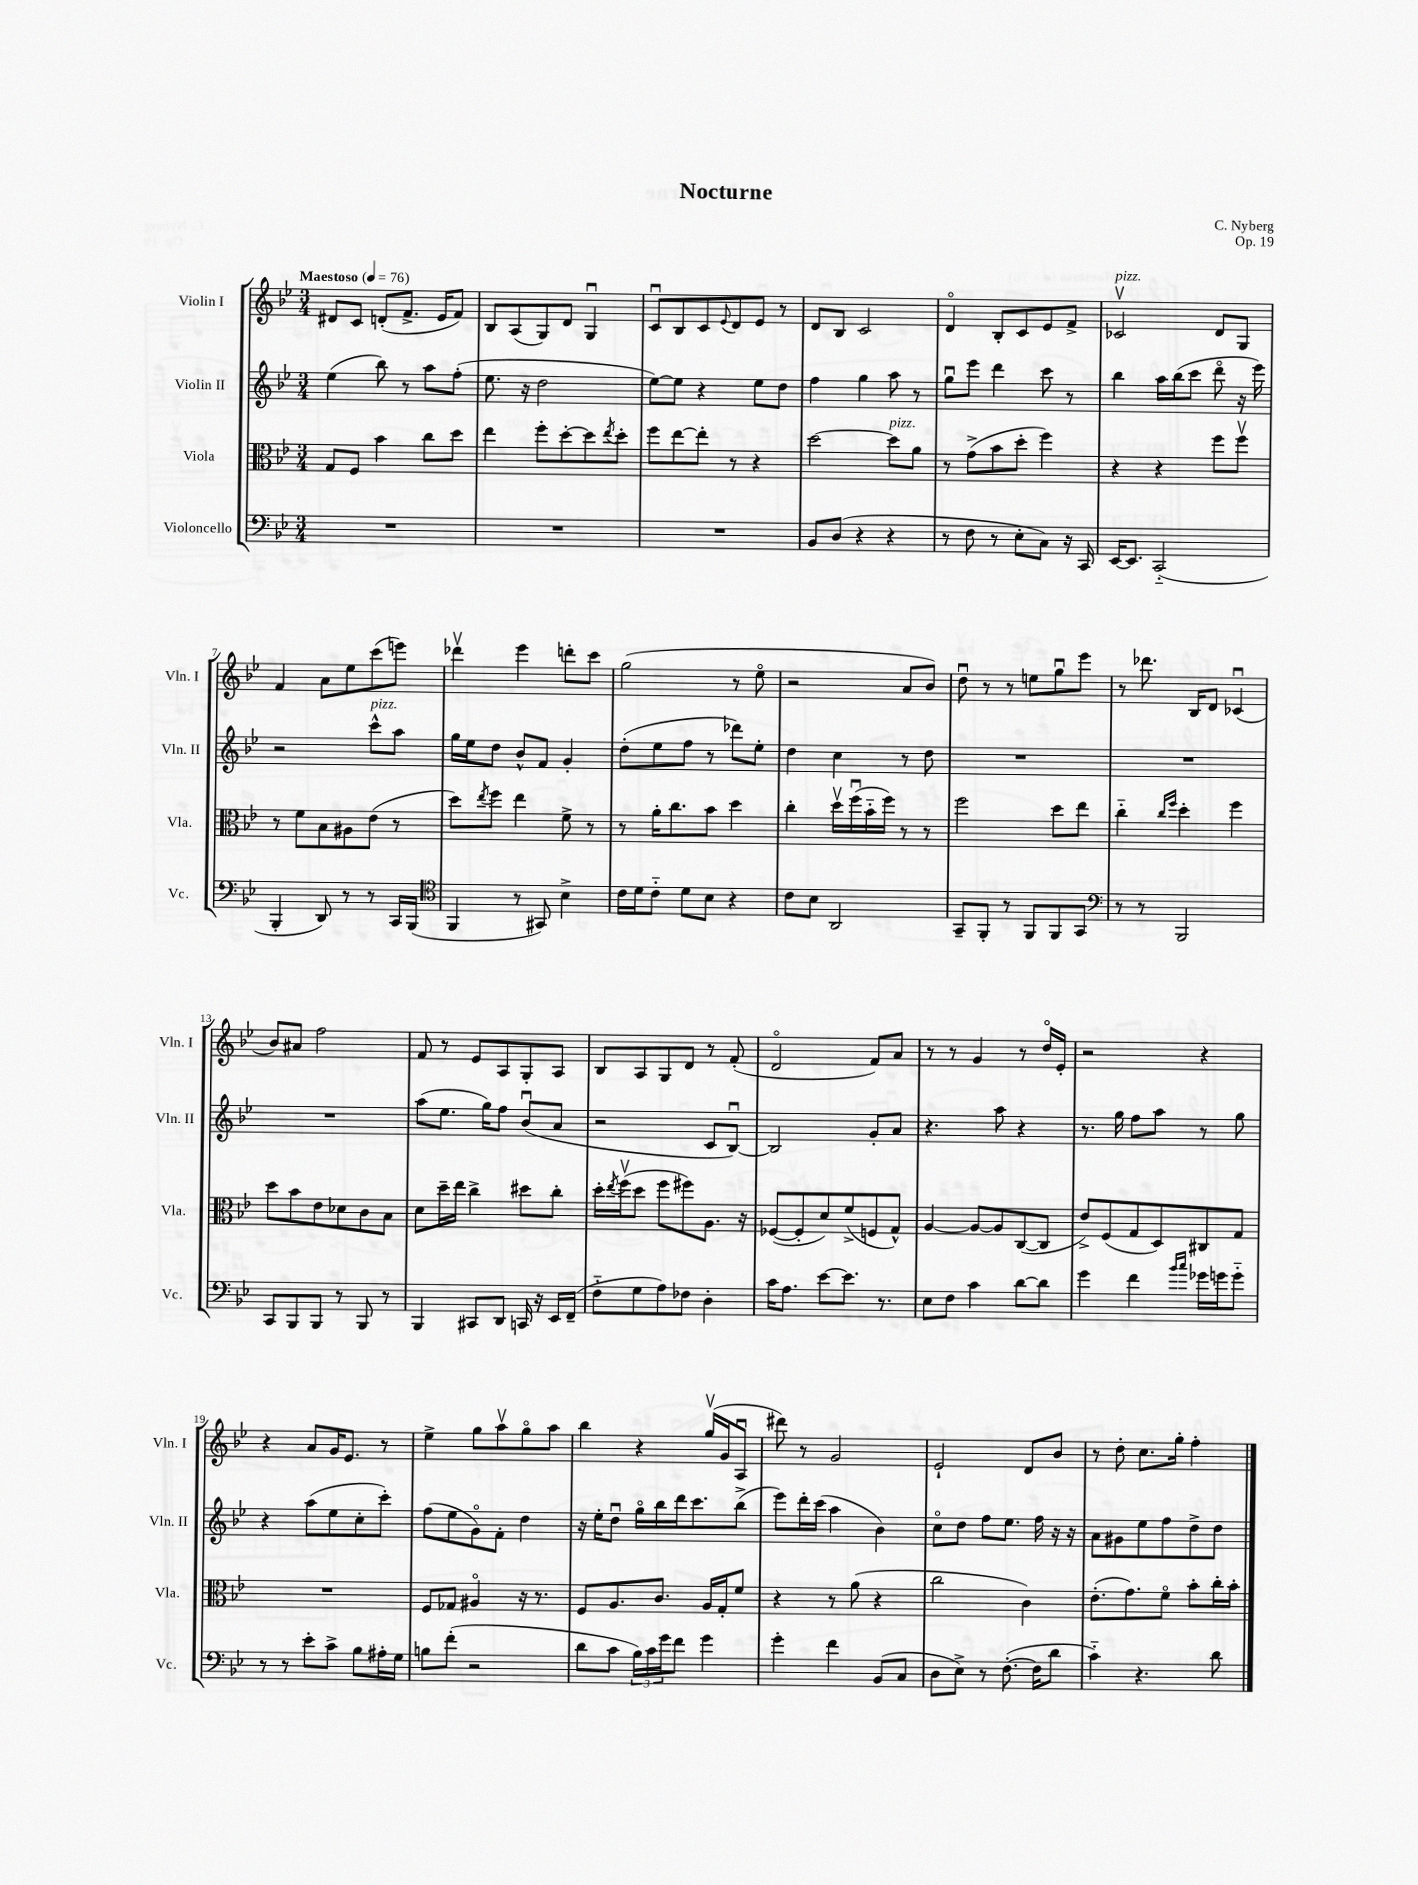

**kern	**kern	**kern	**kern
*part4	*part3	*part2	*part1
*staff4	*staff3	*staff2	*staff1
*I"Violoncello	*I"Viola	*I"Violin II	*I"Violin I
*I'Vc.	*I'Vla.	*I'Vln. II	*I'Vln. I
*clefF4	*clefC3	*clefG2	*clefG2
*k[b-e-]	*k[b-e-]	*k[b-e-]	*k[b-e-]
*M3/4	*M3/4	*M3/4	*M3/4
*MM76	*MM76	*MM76	*MM76
=1	=1	=1	=1
!	!	!	!LO:TX:a:B:t=Maestoso
2.r	8G/L	(4ee-\	8d#X/L
.	8F/J	.	8c/J
.	4b-\	8bb-\)	(8dn'/L
.	.	8r	8.f^/J
.	8cc\L	8aa\L	.
.	.	.	16e-/KL
.	8dd\J	(8ff'\J	8f/J)
=2	=2	=2	=2
2.r	4ee-\	8.ee-\	8B-/L
.	.	.	(8A/
.	.	16r	.
.	8ff'\L	2dd\	8G/)
.	[8dd'\	.	8d/J
.	8dd\]	.	4Gu/
.	8qee-/	.	.
.	8dd'\J	.	.
=3	=3	=3	=3
2.r	8ff\L	[8ee-\L)	8cu/L
.	[8ee-\	8ee-\J]	8B-/
.	8ee-'\J]	4r	8c/
.	.	.	8qqe-/
.	8r	.	8d/
.	4r	8ee-\L	8e-/J
.	.	8dd\J	8r
=4	=4	=4	=4
8BB-/L	[2dd\	4ff\	8d/L
(8D/J	.	.	8B-/J
4r	.	4gg\	2c/
!	!LO:TX:a:i:t=pizz.	!	!
4r	8dd\L]	8aa\	.
.	8a\J	8r	.
=5	=5	=5	=5
8r	8r	8ggu\L	4d/
8F\	(8g^\L	8eee-\J	.
8r	8b-\	4ddd\	8B-'/L
8E-'\L	8dd'\J	.	8c/
8C\J)	4ff\)	8ccc\	8e-/
16r	.	8r	8f^/J
16CC/	.	.	.
=6	=6	=6	=6
!	!	!	!LO:TX:a:i:t=pizz.
[16EE-/KL	4r	4bb-\	2c-Xv/
8.EE-/J]	.	.	.
(2CC/	4r	16aa\LL	.
.	.	(16bb-\J	.
.	.	8ccc\J	.
.	8ff\L	8ddd\	8d/L
.	8ffv\J	16r	8G/J
.	.	16eee-\)	.
!!LO:LB:g=z
=7	=7	=7	=7
4BBB-'/	8r	2r	4f/
.	8f\L	.	.
8DD/)	8B-\	.	8a\L
8r	8A#X\	.	8ee-\
!	!	!LO:TX:a:i:t=pizz.	!
8r	(8e-\J	8ccc^^\L	(8ccc\
16CC/LL	8r	8aa\J	8eeen\J)
(16BBB-/JJ	.	.	.
=8	=8	=8	=8
*clefC4	*	*	*
4FF/	8dd\L)	16gg\LL	4ddd-Xv\
.	.	16ee-\J	.
.	8qee-/	.	.
.	8ff\J	8dd\J	.
8r	4ee-\	8b-^^/L	4eee-\
8GG#X/)	.	8f/J	.
4B-^\	8f^\	4g'/	8dddn'\L
.	8r	.	8ccc\J
=9	=9	=9	=9
16c\LL	8r	(8dd'\L	(2gg\
16d\J	.	.	.
8c\J	16a'\KL	8ee-\	.
.	8.cc\	.	.
8d\L	.	8ff\J	.
8B-\J	8b-\J	8r	.
4r	4dd\	8ddd-X\L)	8r
.	.	8ee-'\J	8ee-\
=10	=10	=10	=10
8c\L	4cc'\	4dd\	2r
8B-\J	.	.	.
2AA/	16ddv\LL	4cc\	.
.	(16ffu\	.	.
.	16b-\	.	.
.	16ff\JJ)	.	.
.	8r	8r	8a/L
.	8r	8dd\	8b-/J)
=11	=11	=11	=11
8GG~/L	2ff\	2.r	8ddu\
8FF'/J	.	.	8r
8r	.	.	8r
8FF/L	.	.	8een\L
8FF/	8dd\L	.	8ggu\
8GG/J	8ee-\J	.	8eee-\J
=12	=12	=12	=12
*clefF4	*	*	*
8r	4cc\	2.r	8r
8r	.	.	8.ddd-X\
.	16qqcc/LL	.	.
.	16qqff/JJ	.	.
2BBB-/	4dd'\	.	.
.	.	.	16B-/KL
.	.	.	8d/J
.	4ff\	.	(4c-Xu/
!!LO:LB:g=z
=13	=13	=13	=13
8CC/L	8dd\L	2.r	8b-/L)
8BBB-/	8b-\	.	8a#X/J
8BBB-/J	8e-\	.	2ff\
8r	8d-X\	.	.
8BBB-/	8c\	.	.
8r	8B-\J	.	.
=14	=14	=14	=14
4BBB-/	8d\L	(8aa\L	8f/
.	16dd~\L	8.ee-\J	8r
.	16ee-\JJ	.	.
8CC#X/L	4cc^\	.	8e-/L
.	.	16gg\KL)	.
8DD/J	.	8ff\J	8A/
16CCn/	8dd#X\L	(8b-u/L	8G'/
16r	.	.	.
16EE-/LL	8cc'\J	8a/J	8A/J
(16FF~/JJ	.	.	.
=15	=15	=15	=15
8F\L	16dd'\LL	2r	8B-/L
.	8qee-/	.	.
.	(16ffv\J	.	.
8G\	8dd\J	.	8A/
8A\)	8ff\L	.	8G/
8F-X\J	8ff#X\)	.	8d/J
4D'\	8.A\J	8c/L	8r
.	.	[8B-u/J)	(8f'/
.	16r	.	.
=16	=16	=16	=16
16c\KL	([8F-X/L	2B-/]	2d/
8.A\J	.	.	.
.	8F-'/]	.	.
[8e-\L	8d/)	.	.
8.e-\J]	(8f^/	.	.
.	8Fn/	8g'/L	8f/L)
8.r	.	.	.
.	8G^^/J)	8a/J	8a/J
=17	=17	=17	=17
8E-\L	[4A/	4.r	8r
8F\J	.	.	8r
4c\	8A/L_	.	4g/
.	8A/]	8aa\	.
[8d\L	([8C/	4r	8r
8d\J]	8C/J]	.	16dd/LL
.	.	.	16e-'/JJ
=18	=18	=18	=18
4g\	8e-^/L)	8.r	2r
.	(8F/	.	.
.	.	16gg\	.
4f\	8G/	8ff\L	.
.	8D/)	8aa\J	.
16qqb-/LL	.	.	.
16qqcc/JJ	.	.	.
16g-X\LL	8C#X/	8r	4r
16gn\J	.	.	.
8g\J	8G/J	8gg\	.
!!LO:LB:g=z
=19	=19	=19	=19
8r	2.r	4r	4r
8r	.	.	.
8e-'\L	.	(8aa\L	8a/L
8c^\J	.	8ee-\	16g/K
.	.	.	8.e-/J
8B-\L	.	8cc'\	.
16A#X'\L	.	8ccc'\J)	8r
16G\JJ	.	.	.
=20	=20	=20	=20
8Bn\L	8F/L	(8ff\L	4ee-^\
(8f'\J	8G-X/J	8ee-\	.
2r	4A#X/	8g\)	8gg\L
.	.	8f'\J	8aav\
.	16r	4dd\	8gg\
.	8.r	.	.
.	.	.	8aa\J
=21	=21	=21	=21
8d\L	8F/L	16r	4bb-\
.	.	16ee-'\KL	.
8c\J	8.A/	8ddu\J	.
24B-\LL)	.	16gg\LL	4r
24c\	.	.	.
.	8.c/J	16bb-\	.
24g\J	.	.	.
8f\J	.	16ddd\J	.
.	.	8.ccc\	.
4g\	16A/LL	.	(16ggv/LL
.	16G'/J	.	16g/J
.	8f/J	(8bb-^\J	8Au/J
=22	=22	=22	=22
4g'\	4r	8eee-\L)	8ddd#X\)
.	.	16ddd'\L	8r
.	.	(16ccc\JJ	.
4f\	8r	4aa\	2g/
.	(8a\	.	.
(8BB-/L	4r	4b-\)	.
8C/J	.	.	.
=23	=23	=23	=23
8D\L	2cc\	8cc\L	2e-`/
8E-^\J)	.	8dd\J	.
8r	.	8ff\L	.
([8.F'\	.	8.ee-\J	.
.	4c\)	.	8d/L
16F\KL]	.	16ff\	.
8d\J	.	16r	8b-/J
.	.	16r	.
=24	=24	=24	=24
4c\)	(8.e-'\L	8a\L	8r
.	.	8g#X\	8dd'\
.	8.g\)	.	.
4.r	.	8ee-\	8.cc\L
.	8f\J	8ff\	.
.	.	.	16gg'\Jk
.	8b-'\L	8dd^\	4ff'\
8d\	16cc'\L	8dd\J	.
.	16b-'\JJ	.	.
==	==	==	==
*-	*-	*-	*-
